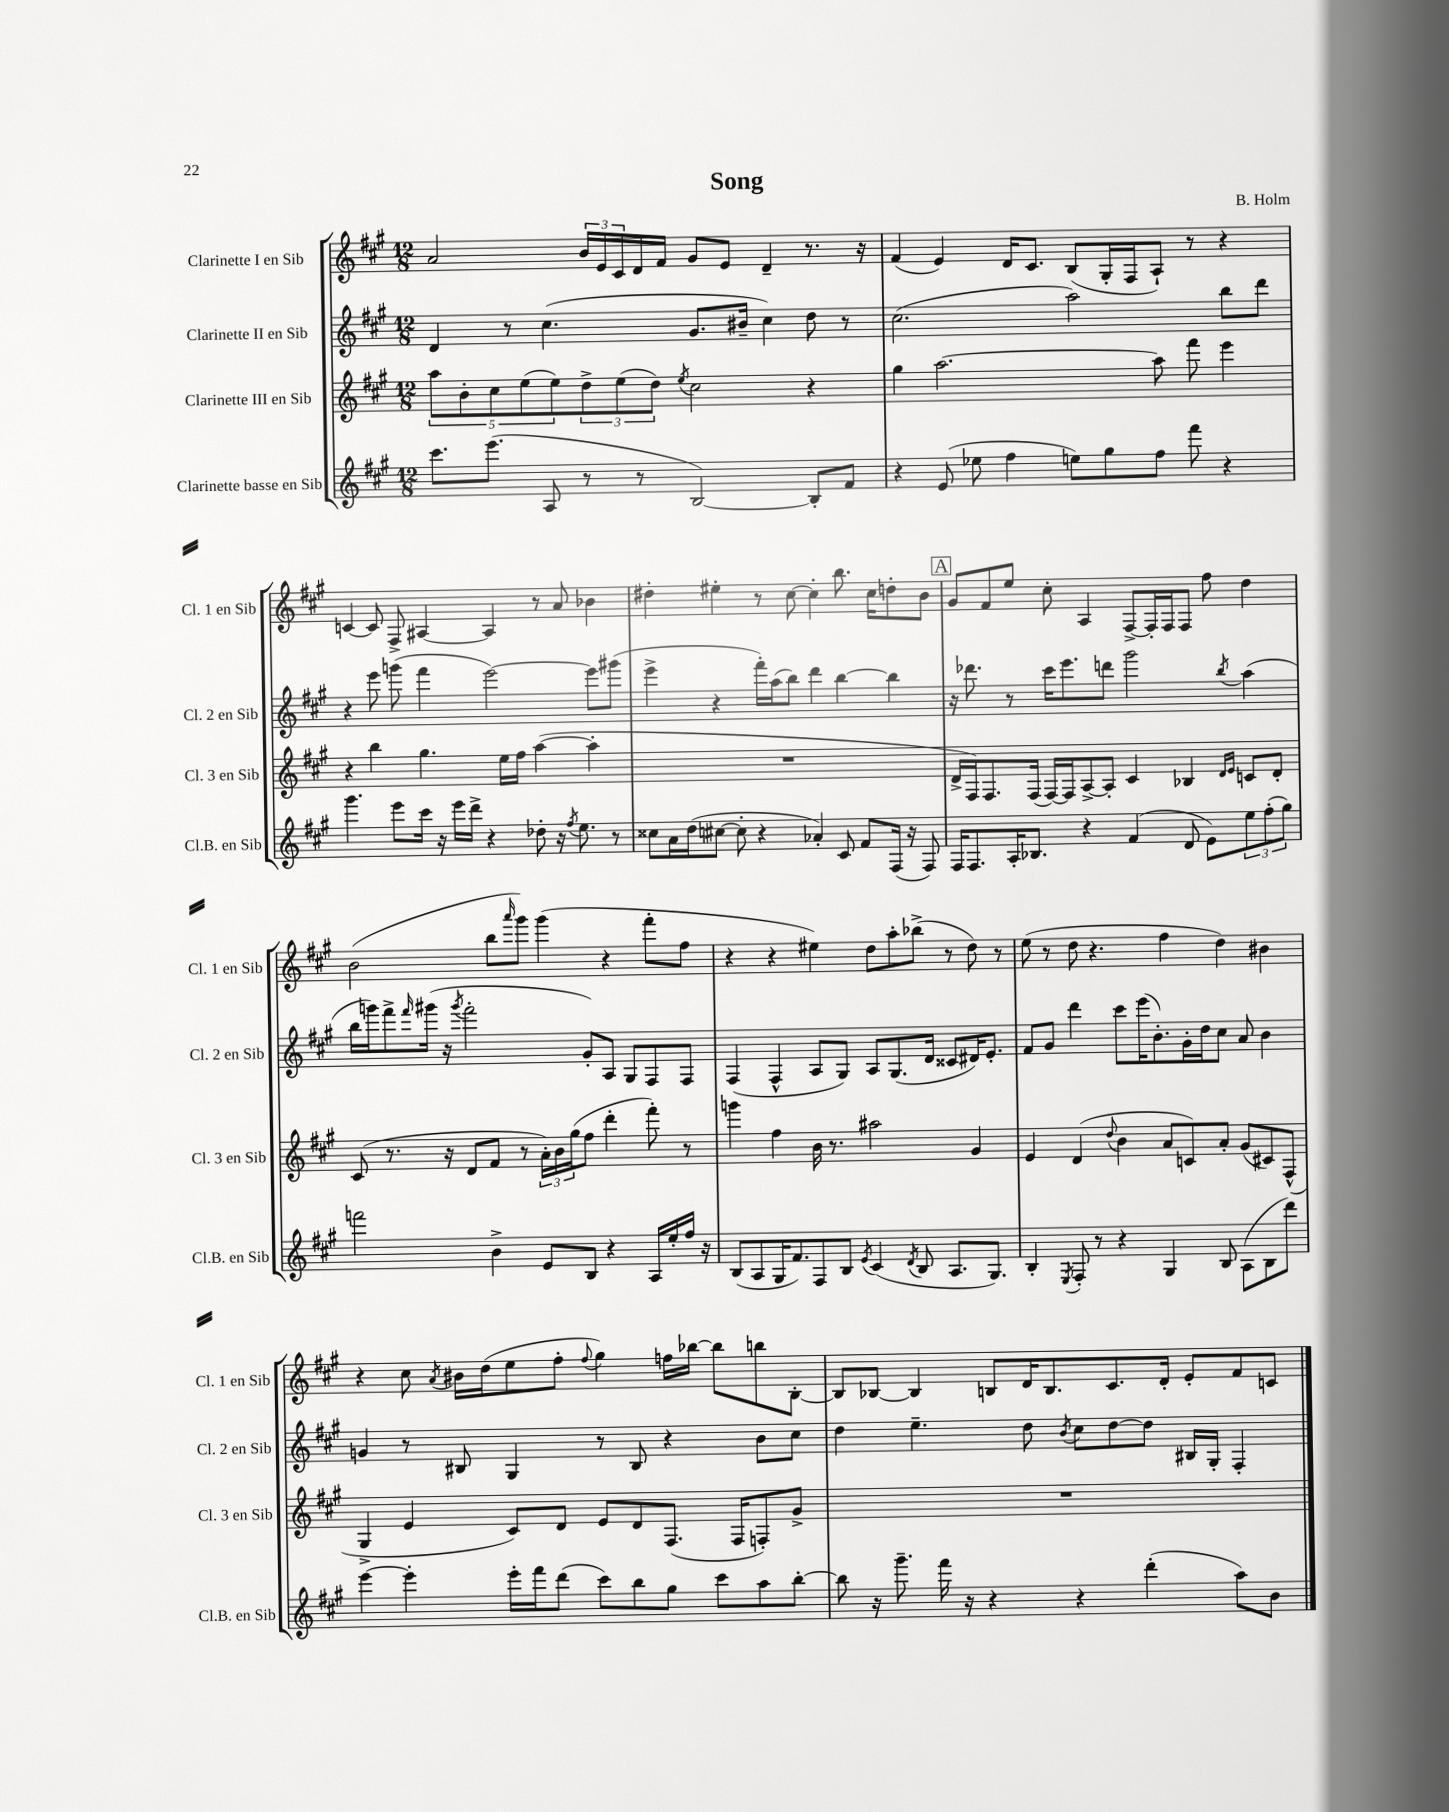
\header { title = "Song" composer = "B. Holm" }
<<
\new StaffGroup <<
\new Staff = "s0" \with { instrumentName = "Clarinette I en Sib" shortInstrumentName = "Cl. 1 en Sib" } {
    \clef treble \key a \major \numericTimeSignature \time 12/8
    a'2 \tuplet 3/2 { b'16 e'16 cis'16 } d'16 fis'16 gis'8 e'8 d'4-- r8. r16 |
    fis'4( e'4) d'16 cis'8. b8( gis16-. fis16 a8-!) r8 r4 |
    c'4~ c'8 fis8-> ais4~ ais4 r8 a'8 bes'4 |
    dis''4-. eis''4-. r8 cis''8~ cis''4-. b''8. cis''16 d''8-. b'8 |
    \mark \markup { \box "A" } gis'8 fis'8 e''8 cis''8-. a4 fis8~-> fis16-. fis16 fis8 fis''8 d''4 |
    b'2( b''8 \grace { a'''16 } gis'''8) gis'''4( r4 fis'''8-. fis''8 |
    r4 r4 eis''4) d''8 a''8-. bes''8->( r8 d''8) r8 |
    e''8( r8 d''8 r4. fis''4 d''4) bis'4 |
    r4 cis''8 \acciaccatura { a'8 } bis'16 d''16( e''8 fis''8-. \appoggiatura { fis''8 } gis''4) f''16 bes''16~ bes''8 b''8 b8~-. |
    b8 bes8~ bes4 b8 d'16 b8. cis'8. d'16-. e'8-. fis'8 c'8 \bar "|." |
}
\new Staff = "s1" \with { instrumentName = "Clarinette II en Sib" shortInstrumentName = "Cl. 2 en Sib" } {
    \clef treble \key a \major \numericTimeSignature \time 12/8
    d'4 r8 cis''4.( gis'8. bis'16-- cis''4) d''8 r8 |
    cis''2.( a''2) b''8 d'''8 |
    r4 e'''8 g'''8( fis'''4 e'''2~) e'''8 gis'''8( |
    e'''4-> r4 fis'''16-.) a''16( b''8) d'''4 b''4~ b''4 |
    \mark \markup { \box "A" } r16 des'''8. r8 cis'''16 e'''8. d'''8 gis'''2 \acciaccatura { b''8 } a''4( |
    b''16 g'''16) fis'''8-> \grace { fis'''16 } gis'''16( r16 \acciaccatura { gis'''8 } fis'''2-. gis'8-.) a8 gis8 fis8 fis8 |
    fis4( fis4-^ a8 gis8) a8 gis8.( d'16 cisis'8 dis'16) e'8.-. |
    fis'8 gis'8 d'''4 cis'''8 e'''16( b'8.-.) gis'16-. d''16 cis''8 a'8 b'4 |
    g'4 r8 bis8 gis4 r8 bis8 r4 b'8 cis''8 |
    d''4 e''4.-- d''8 \acciaccatura { b'8 } cis''8 d''8~ d''8 bis16 gis16-. fis4-. \bar "|." |
}
\new Staff = "s2" \with { instrumentName = "Clarinette III en Sib" shortInstrumentName = "Cl. 3 en Sib" } {
    \clef treble \key a \major \numericTimeSignature \time 12/8
    \tuplet 5/4 { a''8 b'8-. cis''8 e''8( e''8) } \tuplet 3/2 { d''8-> e''8( d''8) } \acciaccatura { e''8 } cis''2 r4 |
    gis''4 a''2.~ a''8 fis'''8 e'''4 |
    r4 b''4 gis''4. e''16 fis''16 a''4~( a''4-. |
    R1. |
    \mark \markup { \box "A" } d'16-> fis16) fis8. fis16( fis16~) fis16 a8~-> a8-. cis'4 bes4 \grace { d'16 e'16 } c'8 d'8-. |
    cis'8( r8. r16 d'8 fis'8 r8 \tuplet 3/2 { a'16-.) b'16 gis''16( } fis''8 d'''4-. fis'''8-.) r8 |
    g'''4 fis''4 b'16 r8. ais''2 gis'4 |
    e'4 d'4( \appoggiatura { d''8 } b'4 a'8 c'8) a'8-. gis'8( cis'8) fis8-^( |
    gis4-> e'4 cis'8) d'8 e'8 d'8 fis8.( fis16 f8-.) gis'8-> |
    R1. \bar "|." |
}
\new Staff = "s3" \with { instrumentName = "Clarinette basse en Sib" shortInstrumentName = "Cl.B. en Sib" } {
    \clef treble \key a \major \numericTimeSignature \time 12/8
    cis'''8. e'''8.( a8 r8 r8 b2~) b8-. fis'8 |
    r4 e'8( ees''8 fis''4 e''8) gis''8 fis''8 fis'''8 r4 |
    gis'''4. e'''8 cis'''16 r16 e'''16 d'''16-> r4 des''8-. r16 \acciaccatura { fis''8 } e''8. r8 |
    cisis''8 a'16 d''16( cis''8~ cis''8-. r4 aes'4-.) cis'8 fis'8 fis16( r16 fis8) |
    \mark \markup { \box "A" } fis16 fis8. a16-. bes8. r4 fis'4( d'8 e'8) \tuplet 3/2 { e''8 fis''8-.( gis''8) } |
    f'''2 b'4-> e'8 b8 r4 a16 e''16-. fis''16 r16 |
    b8( a8 gis16 fis'8.) fis8 b8 \acciaccatura { e'8 } cis'4( \acciaccatura { d'8 } b8 a8. gis8.) |
    b4-. \acciaccatura { e8 } fis8-. r8 r4 gis4 b8 a8( b8 d'''8) |
    e'''4~ e'''4-. e'''16-. fis'''16 d'''8( cis'''8) b''8 gis''8 cis'''8 a''8 b''8~-. |
    b''8 r16 gis'''8.-- fis'''16 r16 r4 r4 d'''4-.( a''8) b'8 \bar "|." |
}
>>
>>
\layout { \context { \Score \remove "Bar_number_engraver" } }
